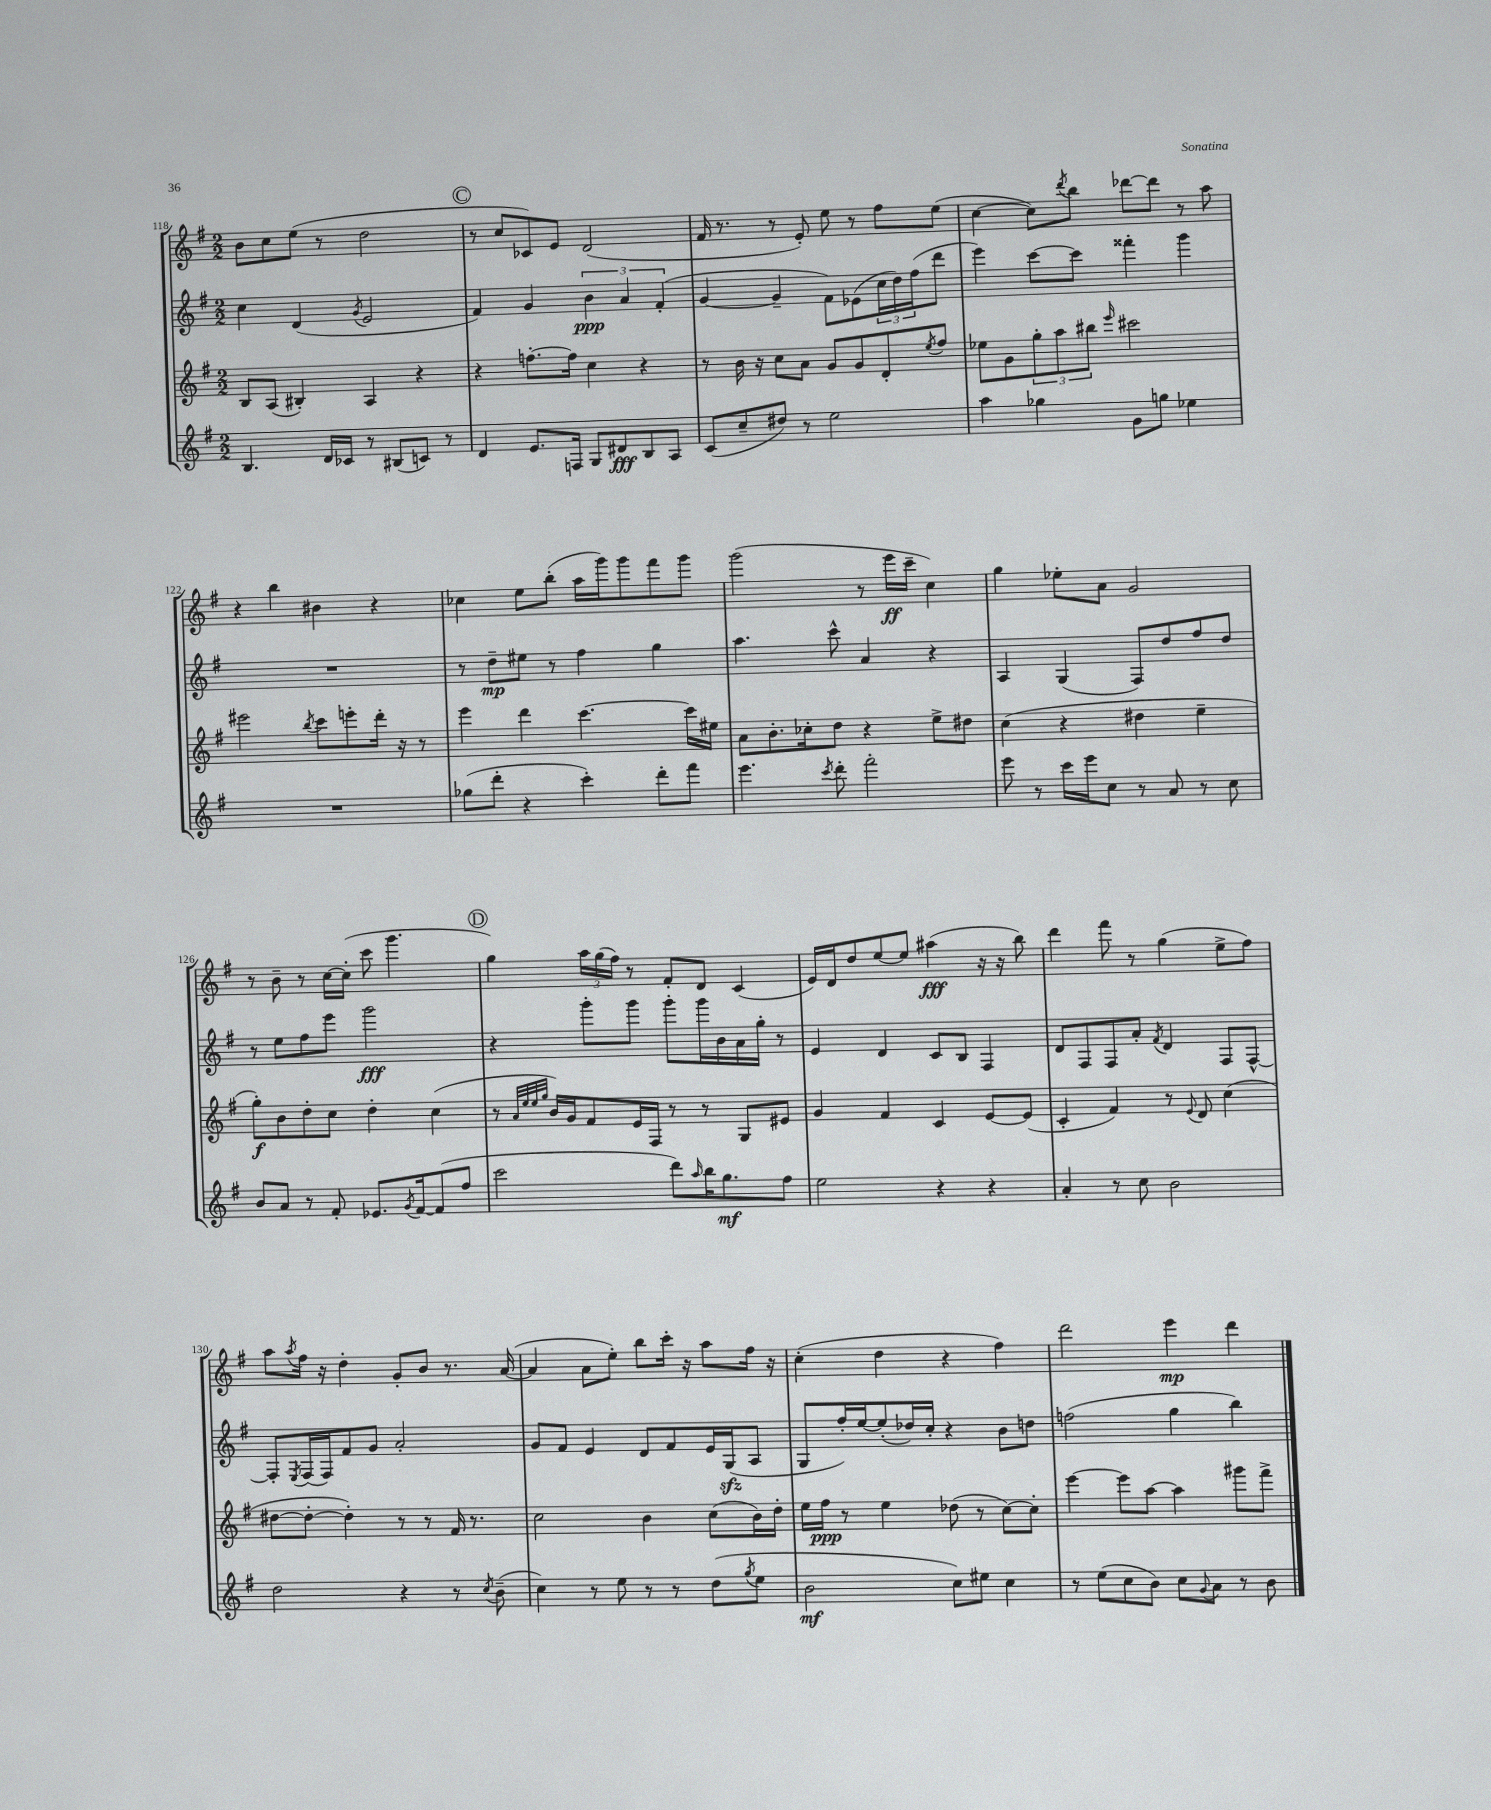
<<
\new StaffGroup <<
\new Staff = "s0" {
    \clef treble \key g \major \numericTimeSignature \time 2/2
    b'8 c''8 e''8( r8 d''2 |
    \mark \markup { \circle "C" } r8 c''8 ces'8) e'8 d'2( |
    fis'16 r8. r8 e'8-.) e''8 r8 fis''8 e''8( |
    c''4~ c''8) \acciaccatura { d'''8 } b''8 des'''8~ des'''8 r8 a''8 |
    r4 b''4 bis'4 r4 |
    ces''4 e''8 b''8-.( a''16 g'''16) g'''8 fis'''8 g'''8 |
    g'''2( r8 e'''16\ff c'''16-- c''4) |
    g''4 ees''8-. a'8 g'2 |
    r8 b'8-- r8 c''16~ c''16-.( c'''8 g'''4. |
    \mark \markup { \circle "D" } g''4) \tuplet 3/2 { a''16 g''16( fis''16) } r8 fis'8-. d'8 c'4( |
    e'16) d'16 d''8 e''8~ e''8 ais''4\fff( r16 r16 b''8) |
    d'''4 fis'''8 r8 g''4( e''8-> fis''8) |
    a''8 \acciaccatura { a''8 } fis''16 r16 d''4-. g'8-. b'8 r8. a'16~( |
    a'4 a'8 e''8-.) b''8 c'''16-. r16 a''8 fis''16 r16 |
    c''4-.( d''4 r4 fis''4) |
    d'''2 e'''4\mp d'''4 \bar "|." |
}
\new Staff = "s1" {
    \clef treble \key g \major \numericTimeSignature \time 2/2
    c''4 d'4( \acciaccatura { g'8 } e'2 |
    \mark \markup { \circle "C" } fis'4) g'4 \tuplet 3/2 { b'4\ppp a'4 fis'4-.( } |
    g'4~ g'4-- fis'8) ees'8( \tuplet 3/2 { c''16 d''16) fis''16( } d'''8 |
    e'''4) c'''8~ c'''8 fisis'''4-. g'''4 |
    R1 |
    r8 d''8--\mp eis''8 r8 fis''4 g''4 |
    a''4. c'''8-^ a'4 r4 |
    a4 g4( fis8) d''8 fis''8 d''8 |
    r8 e''8 fis''8 e'''8 g'''2\fff |
    \mark \markup { \circle "D" } r4 g'''8-. g'''8 g'''8-. g'''16 b'16 a'16 g''16-. r8 |
    e'4 d'4 c'8 b8 fis4 |
    d'8 fis8 fis8 a'8-. \acciaccatura { fis'8 } d'4 fis8 fis8~-^ |
    fis8-. \acciaccatura { e8 } fis16( fis16) fis'8 g'8 a'2-. |
    g'8 fis'8 e'4 d'8 fis'8 e'16 g16\sfz( a8 |
    g8 fis''16-.) e''16~ e''8-.( des''16) c''16-. r4 b'8 d''8 |
    f''2( g''4 b''4) \bar "|." |
}
\new Staff = "s2" {
    \clef treble \key g \major \numericTimeSignature \time 2/2
    b8 a8( bis4-.) a4 r4 |
    \mark \markup { \circle "C" } r4 f''8.~-. f''16 c''4 r4 |
    r8 b'16 r16 c''8 a'8 g'8 g'8 d'8-. \acciaccatura { e''8 } fis''8 |
    ees''8 g'8 \tuplet 3/2 { g''8-. a''8 bis''8 } \grace { e'''16 } cis'''2 |
    eis'''2 \acciaccatura { b''8 } c'''8 e'''8-. d'''16-. r16 r8 |
    e'''4 d'''4 c'''4.~ c'''16 eis''16 |
    a'8 b'8.-. ces''16-. d''8 r4 e''8-> dis''8 |
    c''4( r4 dis''4 e''4-- |
    g''8-.\f) b'8 d''8-. c''8 d''4-. c''4( |
    \mark \markup { \circle "D" } r8 \grace { a'32 e''32 e''32 g''32 } b'16) g'16 fis'8 e'16 fis16 r8 r8 g8 eis'8 |
    g'4 fis'4 c'4 e'8~ e'8( |
    c'4-. fis'4) r8 \appoggiatura { e'8 } d'8 c''4( |
    dis''8~ dis''8~-. dis''4-.) r8 r8 fis'16 r8. |
    c''2 b'4 c''8( b'16) d''16-. |
    e''16 fis''16\ppp r8 e''4 des''8( r8 c''8~) c''8-. |
    e'''4~ e'''8 a''8~ a''4 gis'''8 fis'''8-> \bar "|." |
}
\new Staff = "s3" {
    \clef treble \key g \major \numericTimeSignature \time 2/2
    b4. d'16 ces'16 r8 bis8( c'8) r8 |
    \mark \markup { \circle "C" } d'4 e'8. f16 g8 dis'8\fff b8 a8 |
    c'8( c''8-- dis''8) r8 e''2 |
    a''4 ges''4 g'8 g''8 ees''4 |
    R1 |
    ges''8( d'''8-. r4 c'''4-.) d'''8-. fis'''8 |
    e'''4. \acciaccatura { c'''8 } d'''8-. fis'''2-. |
    e'''8 r8 c'''16 e'''16 c''8 r8 a'8 r8 c''8 |
    b'8 a'8 r8 fis'8-. ees'8. \acciaccatura { g'8 } fis'16~ fis'8( fis''8 |
    \mark \markup { \circle "D" } c'''2 d'''8) \grace { a''16 } b''16 g''8.\mf fis''8 |
    e''2 r4 r4 |
    a'4-. r8 c''8 b'2 |
    d''2 r4 r8 \acciaccatura { c''8 } b'8--( |
    c''4) r8 e''8 r8 r8 d''8( \acciaccatura { g''8 } e''8 |
    b'2\mf c''8) eis''8 c''4 |
    r8 e''8( c''8 b'8) c''8 \appoggiatura { g'8 } a'8 r8 b'8 \bar "|." |
}
>>
>>
\layout { \context { \Score currentBarNumber = #118 } }
